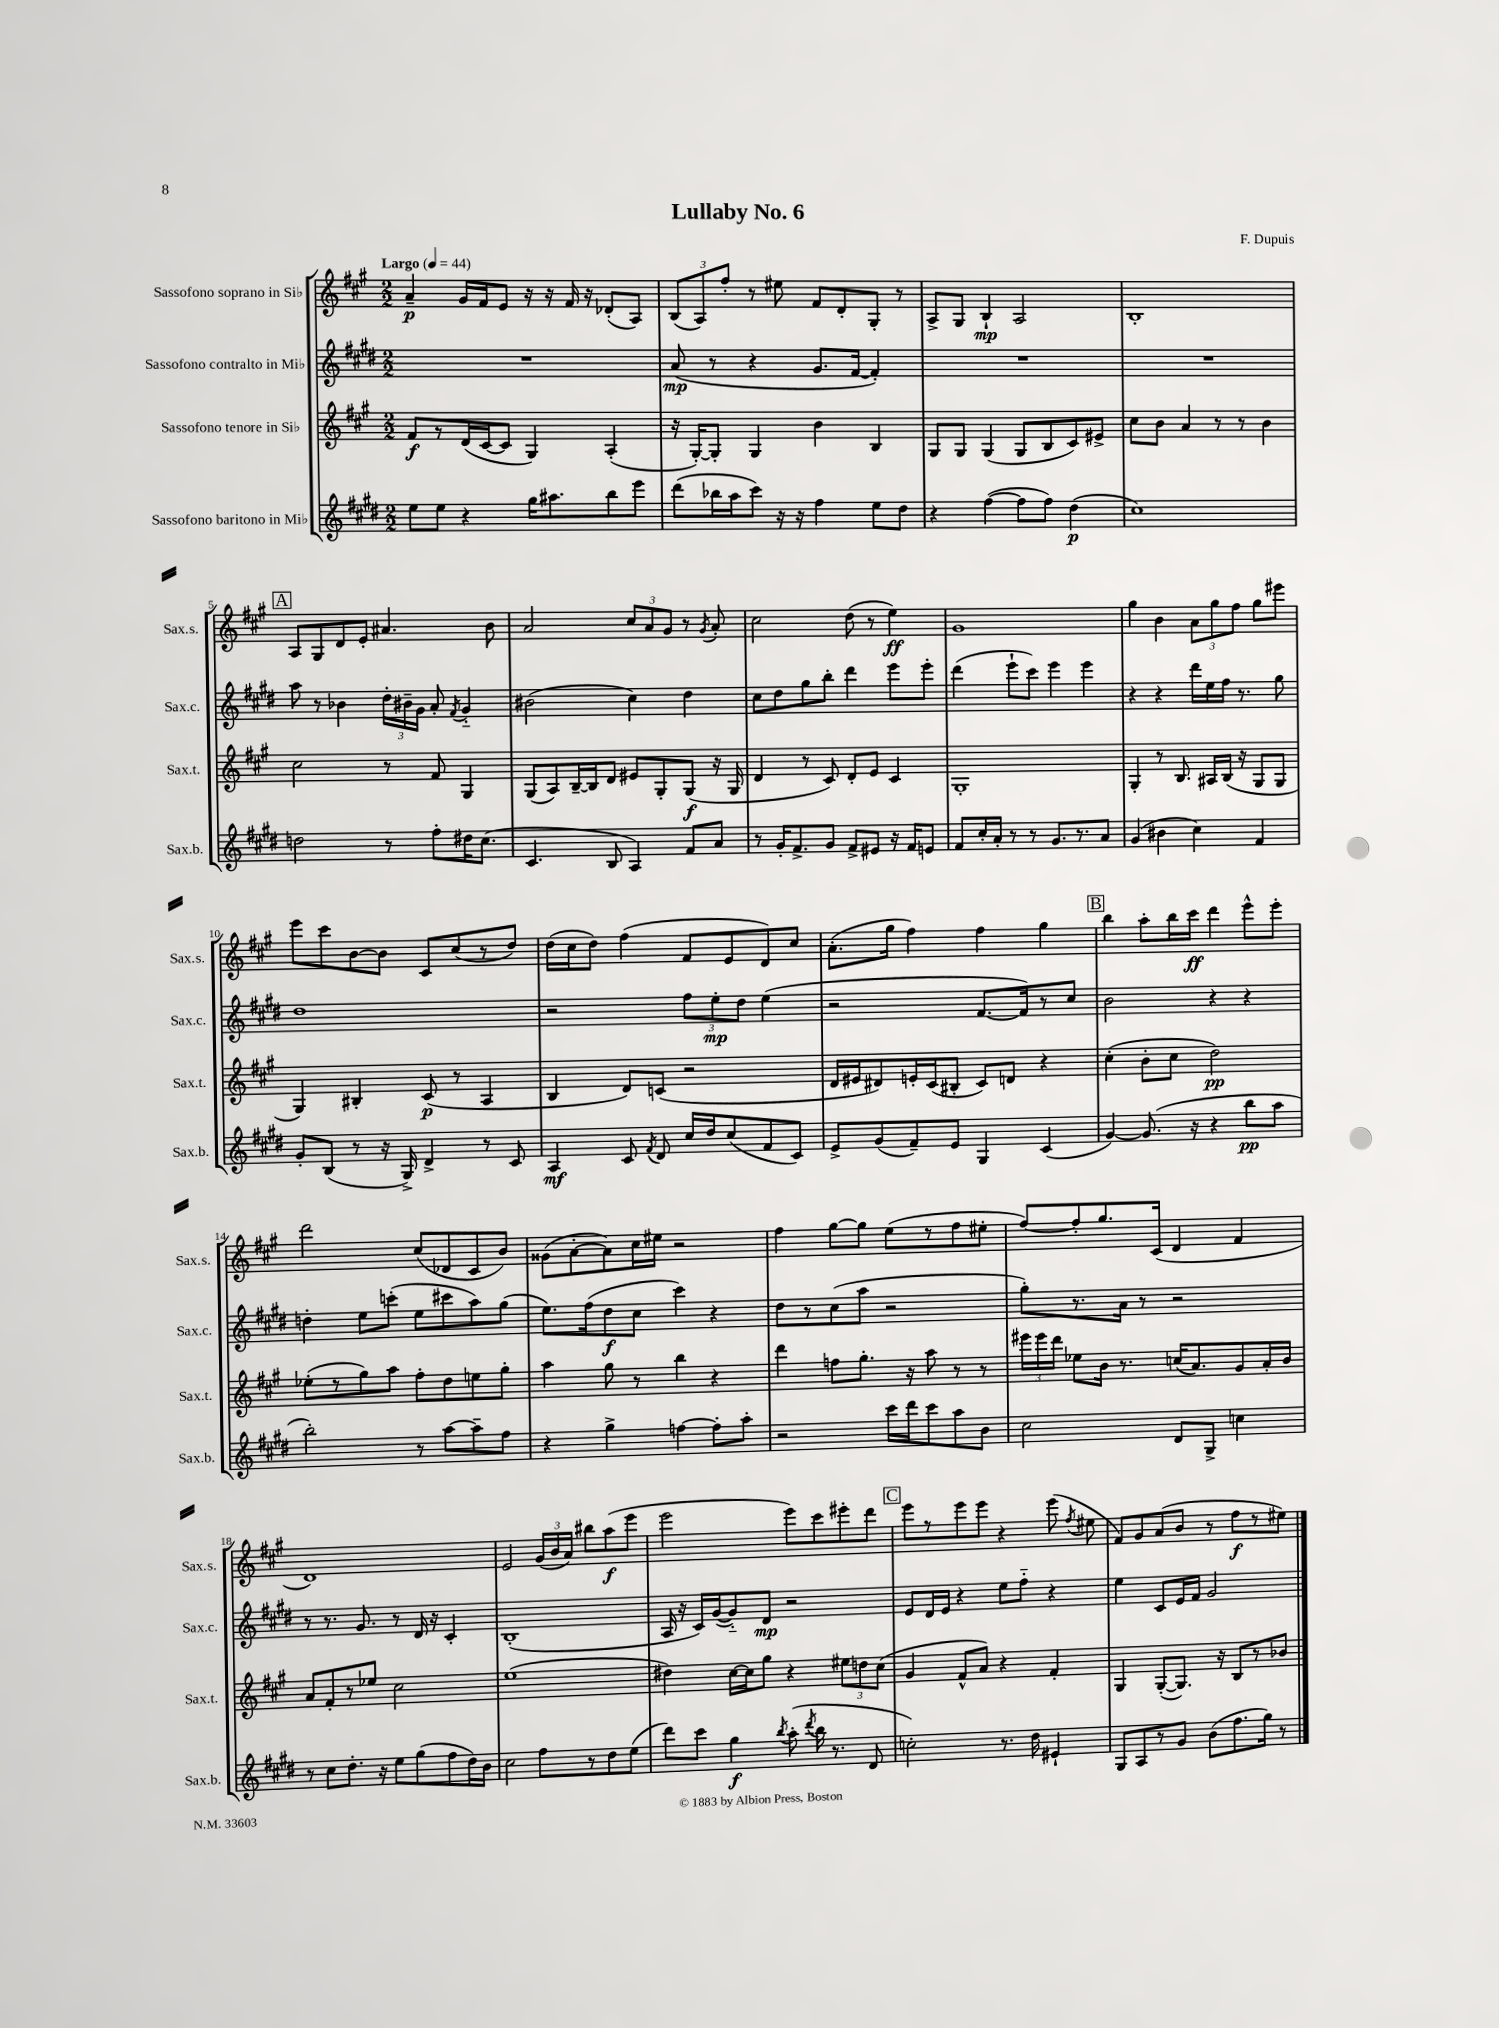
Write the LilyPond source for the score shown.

\header { title = "Lullaby No. 6" composer = "F. Dupuis" }
<<
\new StaffGroup <<
\new Staff = "s0" \with { instrumentName = "Sassofono soprano in Sib" shortInstrumentName = "Sax.s." } {
    \clef treble \key a \major \numericTimeSignature \time 2/2 \tempo "Largo" 4 = 44
    \autoBeamOff a'4--\p gis'16[ fis'16 e'8] r16 r16 fis'16 r16 des'8[-.( a8]) |
    \tuplet 3/2 { b8[( a8) fis''8]-. } r8 eis''8 fis'8[ d'8-. gis8]-. r8 |
    a8[-> gis8] b4-!\mp a2 |
    b1-. |
    \mark \markup { \box "A" } a8[ gis8 d'8 e'8]-. ais'4. b'8 |
    a'2 \tuplet 3/2 { cis''8[ a'8 gis'8] } r8 \acciaccatura { gis'8 } a'8-. |
    cis''2 d''8( r8 e''4\ff) |
    gis'1 |
    gis''4 b'4 \tuplet 3/2 { a'8[ gis''8 fis''8] } gis''8[ eis'''8] |
    e'''8[ cis'''8 b'8~ b'8] cis'8[ cis''8( r8 d''8]) |
    d''16[( cis''16 d''8]) fis''4( fis'8[ e'8 d'8) cis''8] |
    a'8.[-.( gis''16] fis''4) fis''4 gis''4 |
    \mark \markup { \box "B" } b''4 a''8[-. b''16 cis'''16]\ff d'''4 e'''8[-^ e'''8]-. |
    d'''2 cis''8[( des'8 cis'8 b'8]) |
    gisis'8[( a'8~-. a'8) cis''16 eis''16] r2 |
    fis''4 gis''8[~ gis''8] e''8[( r8 fis''8 eis''8]-. |
    fis''8[~) fis''8-. gis''8. cis'16]( d'4 fis'4 |
    d'1) |
    e'2 \tuplet 3/2 { gis'16[( b'16 a'16]) } bis''8[ a''8\f( e'''8] |
    e'''2 e'''8[) cis'''8 eis'''8-. d'''8] |
    \mark \markup { \box "C" } e'''8[ r8 e'''8 e'''8] r4 e'''8( \acciaccatura { fis''8 } eis''8 |
    fis'8[) gis'8 a'8( b'8] r8 fis''8[\f r8 eis''8]) \bar "|." |
}
\new Staff = "s1" \with { instrumentName = "Sassofono contralto in Mib" shortInstrumentName = "Sax.c." } {
    \clef treble \key e \major \numericTimeSignature \time 2/2
    \autoBeamOff R1 |
    a'8\mp( r8 r4 gis'8.[ fis'16]~ fis'4-.) |
    R1 |
    R1 |
    \mark \markup { \box "A" } a''8 r8 bes'4 \tuplet 3/2 { dis''16[-. bis'16-- gis'16] } a'8-. \acciaccatura { fis'8 } gis'4-_ |
    bis'2( cis''4) dis''4 |
    cis''8[ dis''8 gis''8 b''8]-. dis'''4 e'''8[ e'''8]-. |
    dis'''4( e'''8[-! cis'''8]) e'''4 e'''4 |
    r4 r4 dis'''16[ e''16 fis''16] r8. gis''8 |
    dis''1 |
    r2 \tuplet 3/2 { fis''8[ e''8-.\mp dis''8] } e''4( |
    r2 fis'8.[~ fis'16) r8 cis''8] |
    \mark \markup { \box "B" } b'2 r4 r4 |
    d''4-. e''8[ c'''8]-.( e''8[ cis'''8 a''8) gis''8]( |
    e''8.[) fis''16( dis''8\f cis''8] cis'''4) r4 |
    dis''8[ r8 cis''8( a''8] r2 |
    gis''8[-.) r8. a'16] r8 r2 |
    r8 r8. gis'8. r8 dis'16 r16 cis'4-. |
    b1-.( |
    a16 r16 cis'16[) gis'16~( gis'8-_) dis'8]\mp r2 |
    \mark \markup { \box "C" } e'8[ dis'16 e'16] r4 e''8[ fis''8]-_ r4 |
    e''4 cis'8[ e'16 fis'16] gis'2 \bar "|." |
}
\new Staff = "s2" \with { instrumentName = "Sassofono tenore in Sib" shortInstrumentName = "Sax.t." } {
    \clef treble \key a \major \numericTimeSignature \time 2/2
    \autoBeamOff fis'8[\f r8 d'16( cis'16~ cis'8] gis4) a4-.( |
    r16 gis16[~-.) gis8]-. gis4 b'4 b4 |
    gis8[ gis8] gis4( gis8[ b8 cis'8) eis'8]-> |
    cis''8[ b'8] a'4 r8 r8 b'4 |
    \mark \markup { \box "A" } cis''2 r8 fis'8 gis4 |
    gis8[( a8) b16~-- b16 d'8] eis'8[ gis8-. gis8]\f( r16 gis16 |
    d'4 r8 cis'8) d'8[-. e'8] cis'4 |
    gis1-. |
    gis4-. r8 b8. ais16[ b16]( r16 gis8[ gis8] |
    gis4) bis4-. cis'8\p( r8 a4 |
    b4 d'8[) c'8]( r2 |
    d'16[ eis'16 dis'8) e'16-. cis'16( bis8]-. cis'8[) d'8] r4 |
    \mark \markup { \box "B" } cis''4-.( b'8[-. cis''8] d''2\pp) |
    ees''8[-.( r8 gis''8) a''8] fis''8[-. d''8 e''8 gis''8]-. |
    a''4 gis''8 r8 b''4 r4 |
    d'''4 f''8[ gis''8.]-. r16 a''8 r8 r8 |
    \tuplet 3/2 { eis'''16[ eis'''16 d'''16] } ees''8[ b'16] r8. c''16[( a'8.) gis'8 a'16-. b'16] |
    a'8[ fis'8-. r8 ees''8] cis''2 |
    e''1( |
    dis''4) cis''16[~ cis''16 gis''8] r4 \tuplet 3/2 { eis''8[ d''8 cis''8]( } |
    \mark \markup { \box "C" } gis'4 fis'8[-^ a'8]) r4 fis'4-. |
    gis4 gis8[~-.( gis8.]) r16 b8[ r8 bes'8] \bar "|." |
}
\new Staff = "s3" \with { instrumentName = "Sassofono baritono in Mib" shortInstrumentName = "Sax.b." } {
    \clef treble \key e \major \numericTimeSignature \time 2/2
    \autoBeamOff e''8[ e''8] r4 gis''16[ ais''8. b''8 e'''8] |
    dis'''8[( bes''16 a''16 cis'''8]) r16 r16 fis''4 e''8[ dis''8] |
    r4 fis''4~( fis''8[ fis''8]) dis''4\p( |
    cis''1) |
    \mark \markup { \box "A" } d''2 r8 fis''8[-. dis''16 cis''8.]( |
    cis'4. b8 a4) fis'8[ a'8] |
    r8 gis'16[-. fis'8.-> gis'8] fis'8[-> eis'8] r16 fis'16[ e'8] |
    fis'8[ cis''16-. a'16]-. r8 r8 gis'8.[ r8. a'8] |
    gis'4( bis'4 cis''4) fis'4 |
    gis'8[-. b8]( r8 r16 gis16->) dis'4-> r8 cis'8 |
    a4\mf cis'8 \acciaccatura { fis'8 } dis'8 cis''16[ dis''16 cis''8( fis'8 cis'8]) |
    e'8[-> gis'8( fis'8--) e'8] gis4 cis'4( |
    \mark \markup { \box "B" } gis'4~) gis'8.( r16 r4 b''8[\pp a''8] |
    b''2-.) r8 a''8[~ a''8-- fis''8] |
    r4 gis''4-> f''4~ f''8[-. a''8]-. |
    r2 cis'''16[ dis'''16 cis'''8 a''8 b'8] |
    cis''2 dis'8[ gis8]-> c''4 |
    r8 cis''8[ dis''8.]-. r16 e''8[ gis''8( fis''8 dis''16) b'16] |
    cis''2 fis''8[ r8 dis''8 e''8]( |
    dis'''8[) cis'''8] gis''4\f \acciaccatura { b''8 } a''8-.( \acciaccatura { dis'''8 } b''16 r8. dis'8 |
    \mark \markup { \box "C" } c''2-.) r8. dis''16 eis'4-! |
    gis8[ a8 r8 gis'8] b'8[( fis''8. gis''16]) r8 \bar "|." |
}
>>
>>
